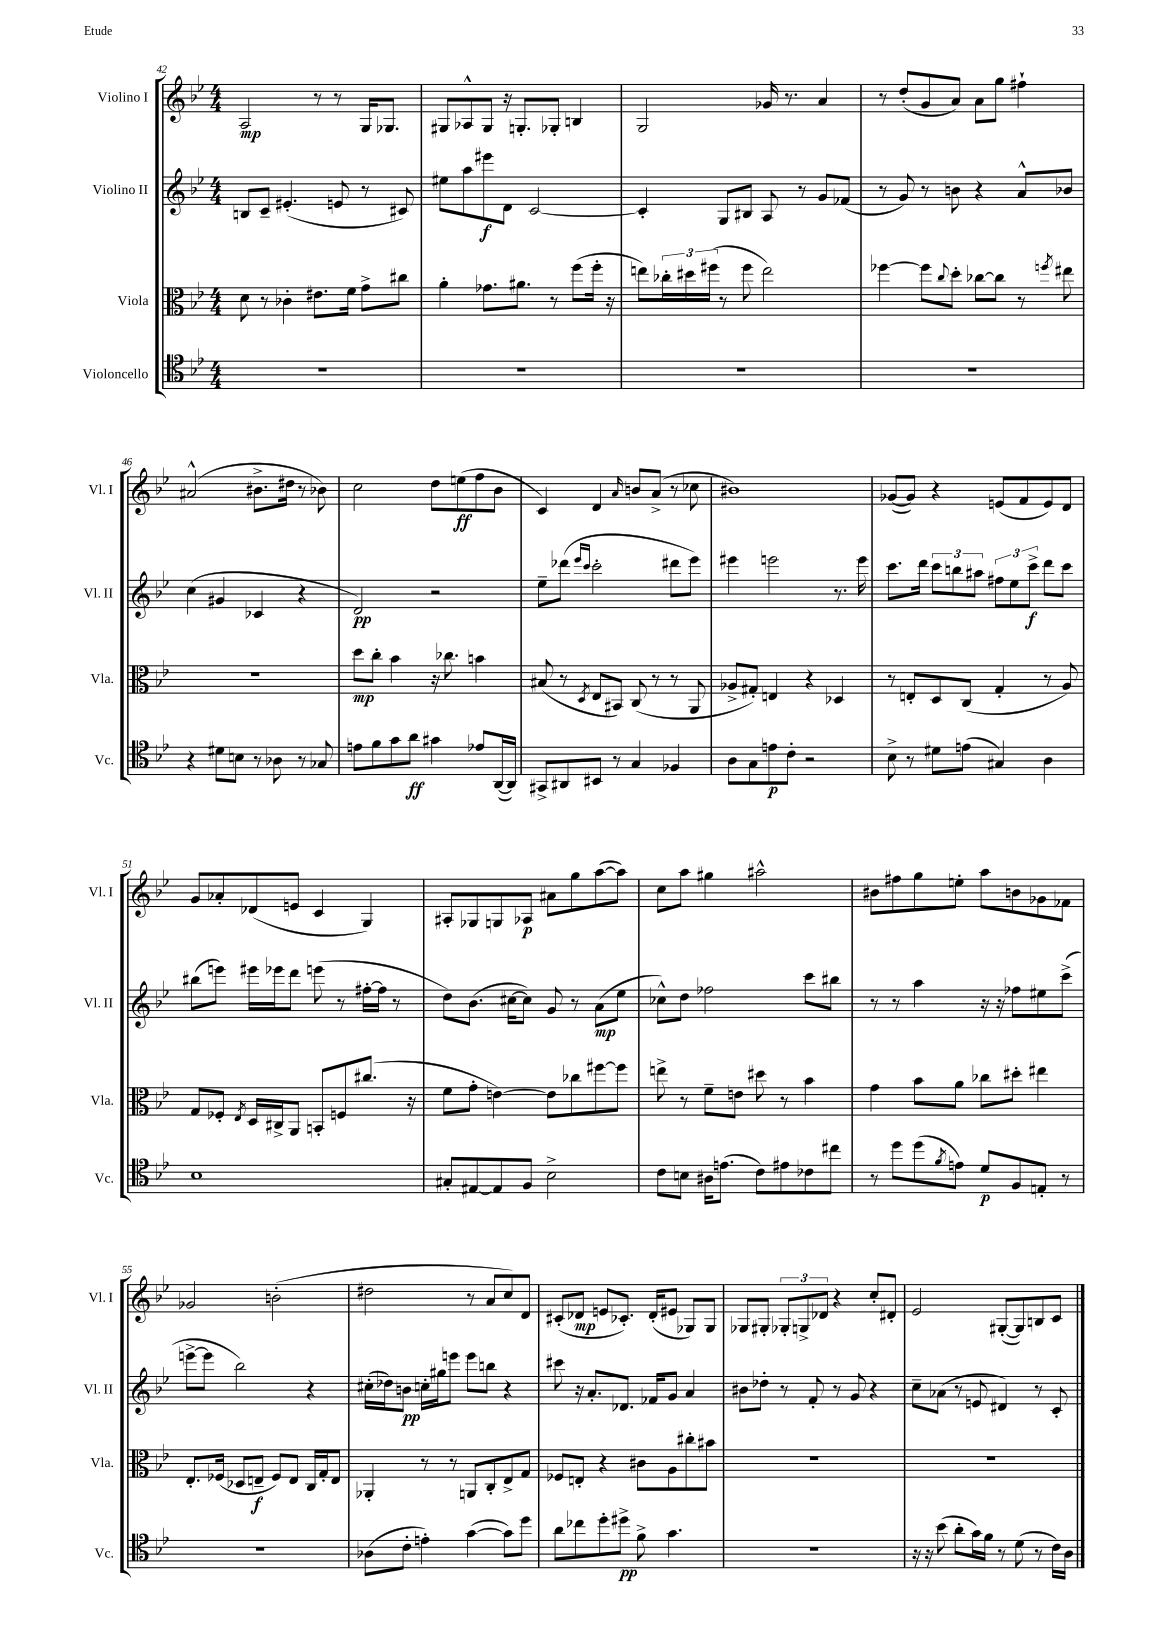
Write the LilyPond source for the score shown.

<<
\new StaffGroup <<
\new Staff = "s0" \with { instrumentName = "Violino I" shortInstrumentName = "Vl. I" } {
    \clef treble \key bes \major \numericTimeSignature \time 4/4
    a2\mp r8 r8 g16 ges8. |
    gis8 aes8-^ gis8 r16 g8.-. ges8-. b4 |
    g2 ges'16 r8. a'4 |
    r8 d''8-.( g'8 a'8) a'8 g''8 fis''4-! |
    ais'2-^( bis'8.-> dis''16 r8 bes'8) |
    c''2 d''8 e''8\ff( f''8 bes'8 |
    c'4) d'4 \grace { a'16 } b'8 a'8->( r8 ces''8 |
    bis'1) |
    ges'8~( ges'8) r4 e'8( f'8 e'8) d'8 |
    g'8 aes'8-. des'8( e'8 c'4 g4) |
    ais8-. ges8 g8 aes8\p ais'8 g''8 a''8~( a''8) |
    c''8 a''8 gis''4 ais''2-^ |
    bis'8 fis''8 g''8 e''8-. a''8 b'8 ges'8 fes'8 |
    ges'2 b'2-.( |
    dis''2 r8 a'8 c''8) d'8 |
    cis'8-.( des'8\mp e'8 ces'8.-.) des'16-.( eis'8 ges8) ges8 |
    ges8 gis8-. \tuplet 3/2 { ges8-. g8-> des'8 } r4 c''8-. dis'8-. |
    ees'2 gis8~-.( gis8) b8 c'8 \bar "|." |
}
\new Staff = "s1" \with { instrumentName = "Violino II" shortInstrumentName = "Vl. II" } {
    \clef treble \key bes \major \numericTimeSignature \time 4/4
    b8 c'8-- eis'4.-.( e'8 r8 cis'8) |
    eis''8 a''8 eis'''8\f d'8 c'2~ |
    c'4-. g8 bis8 a8 r8 g'8 fes'8( |
    r8 g'8) r8 b'8 r4 a'8-^ bes'8 |
    c''4( gis'4 ces'4 r4 |
    d'2\pp) r2 |
    ees''8-- des'''8( \grace { ees'''16 c'''16 } c'''2-. dis'''8 ees'''8) |
    eis'''4 e'''2 r8. e'''16 |
    c'''8. d'''16 \tuplet 3/2 { c'''8 b''8 ais''8 } \tuplet 3/2 { fis''8 ees''8 c'''8->\f } d'''8 c'''8 |
    bis''8( e'''8) eis'''16 ees'''16 d'''8 e'''8( r8 fis''16~-. fis''16 r8 |
    d''8) bes'8.( cis''16~ cis''8) g'8 r8 a'8\mp( ees''8 |
    ces''8-^) d''8 fes''2 c'''8 bis''8 |
    r8 r8 a''4 r16 r16 fes''8 eis''8 c'''8->( |
    e'''8~-> e'''8 bes''2) r4 |
    cis''16-.( des''16) b'8\pp c''16-. gis''16 e'''8 e'''8 b''8 r4 |
    cis'''8 r16 a'8.-. des'8. fes'16 g'8 a'4 |
    bis'8 des''8-. r8 f'8-. r8 g'8 r4 |
    c''8-- aes'8( r8 e'8 dis'4) r8 c'8-. \bar "|." |
}
\new Staff = "s2" \with { instrumentName = "Viola" shortInstrumentName = "Vla." } {
    \clef alto \key bes \major \numericTimeSignature \time 4/4
    d'8 r8 ces'4-. eis'8. f'16 g'8-> cis''8 |
    a'4-. ges'8. ais'8. r8 f''8( f''16-. r16 |
    e''8) \tuplet 3/2 { ces''16-. dis''16 fis''16( } r8 fis''8 e''2) |
    fes''4~ fes''8 \appoggiatura { c''8 } d''8-. ces''8~ ces''8 r8 \acciaccatura { f''8 } eis''8 |
    R1 |
    d''8\mp c''8-. bes'4 r16 ces''8. b'4 |
    bis8( r8 \acciaccatura { d8 } ees8 bis,8) c8( r8 r8 a,8 |
    aes8-> gis8-.) e4 r4 des4 |
    r8 e8-. d8 c8( g4-. r8 a8) |
    g8 fes8-. \acciaccatura { ees8 } d16 cis16-> a,8 b,8-. f8 cis''8.( r16 |
    f'8 g'8-. e'4~) e'8 ces''8 fis''8~ fis''8 |
    e''8-> r8 f'8-- e'8 dis''8 r8 bes'4 |
    g'4 bes'8 a'8 ces''8 dis''8-. eis''4 |
    ees8.-. fes16( des8 e8--\f fes8) e8 c16 g16-. e8 |
    aes,4-. r8 r8 a,8 c8-. ees8-> g8 |
    fes8 e8-. r4 cis'8 a8 cis''8-. bis'8 |
    R1 |
    R1 \bar "|." |
}
\new Staff = "s3" \with { instrumentName = "Violoncello" shortInstrumentName = "Vc." } {
    \clef tenor \key bes \major \numericTimeSignature \time 4/4
    R1 |
    R1 |
    R1 |
    R1 |
    r4 dis'8 b8 r8 aes8 r8 ges8 |
    e'8 f'8 g'8 a'8\ff gis'4 ees'8 a,16~( a,16) |
    gis,8-> ais,8 bis,8 r8 g4 fes4 |
    a8 g8 e'8\p c'8-. r2 |
    bes8-> r8 dis'8 e'8( gis4) a4 |
    bes1 |
    gis8-. eis8~ eis8 f8 bes2-> |
    c'8 b8 ais16 e'8.( c'8) eis'8 ces'8 cis''8 |
    r8 d''8 d''8( \acciaccatura { f'8 } e'8) d'8\p f8 e8-. r8 |
    R1 |
    aes8( c'8-. e'4-.) g'4~( g'8) d''8 |
    a'8 ces''8 d''8-. dis''8->\pp f'8-> g'4. |
    r1 |
    r16 r16 bes'8( a'8-. g'16) f'16 r8 d'8( r8 c'16) a16 \bar "|." |
}
>>
>>
\layout { \context { \Score currentBarNumber = #42 } }
